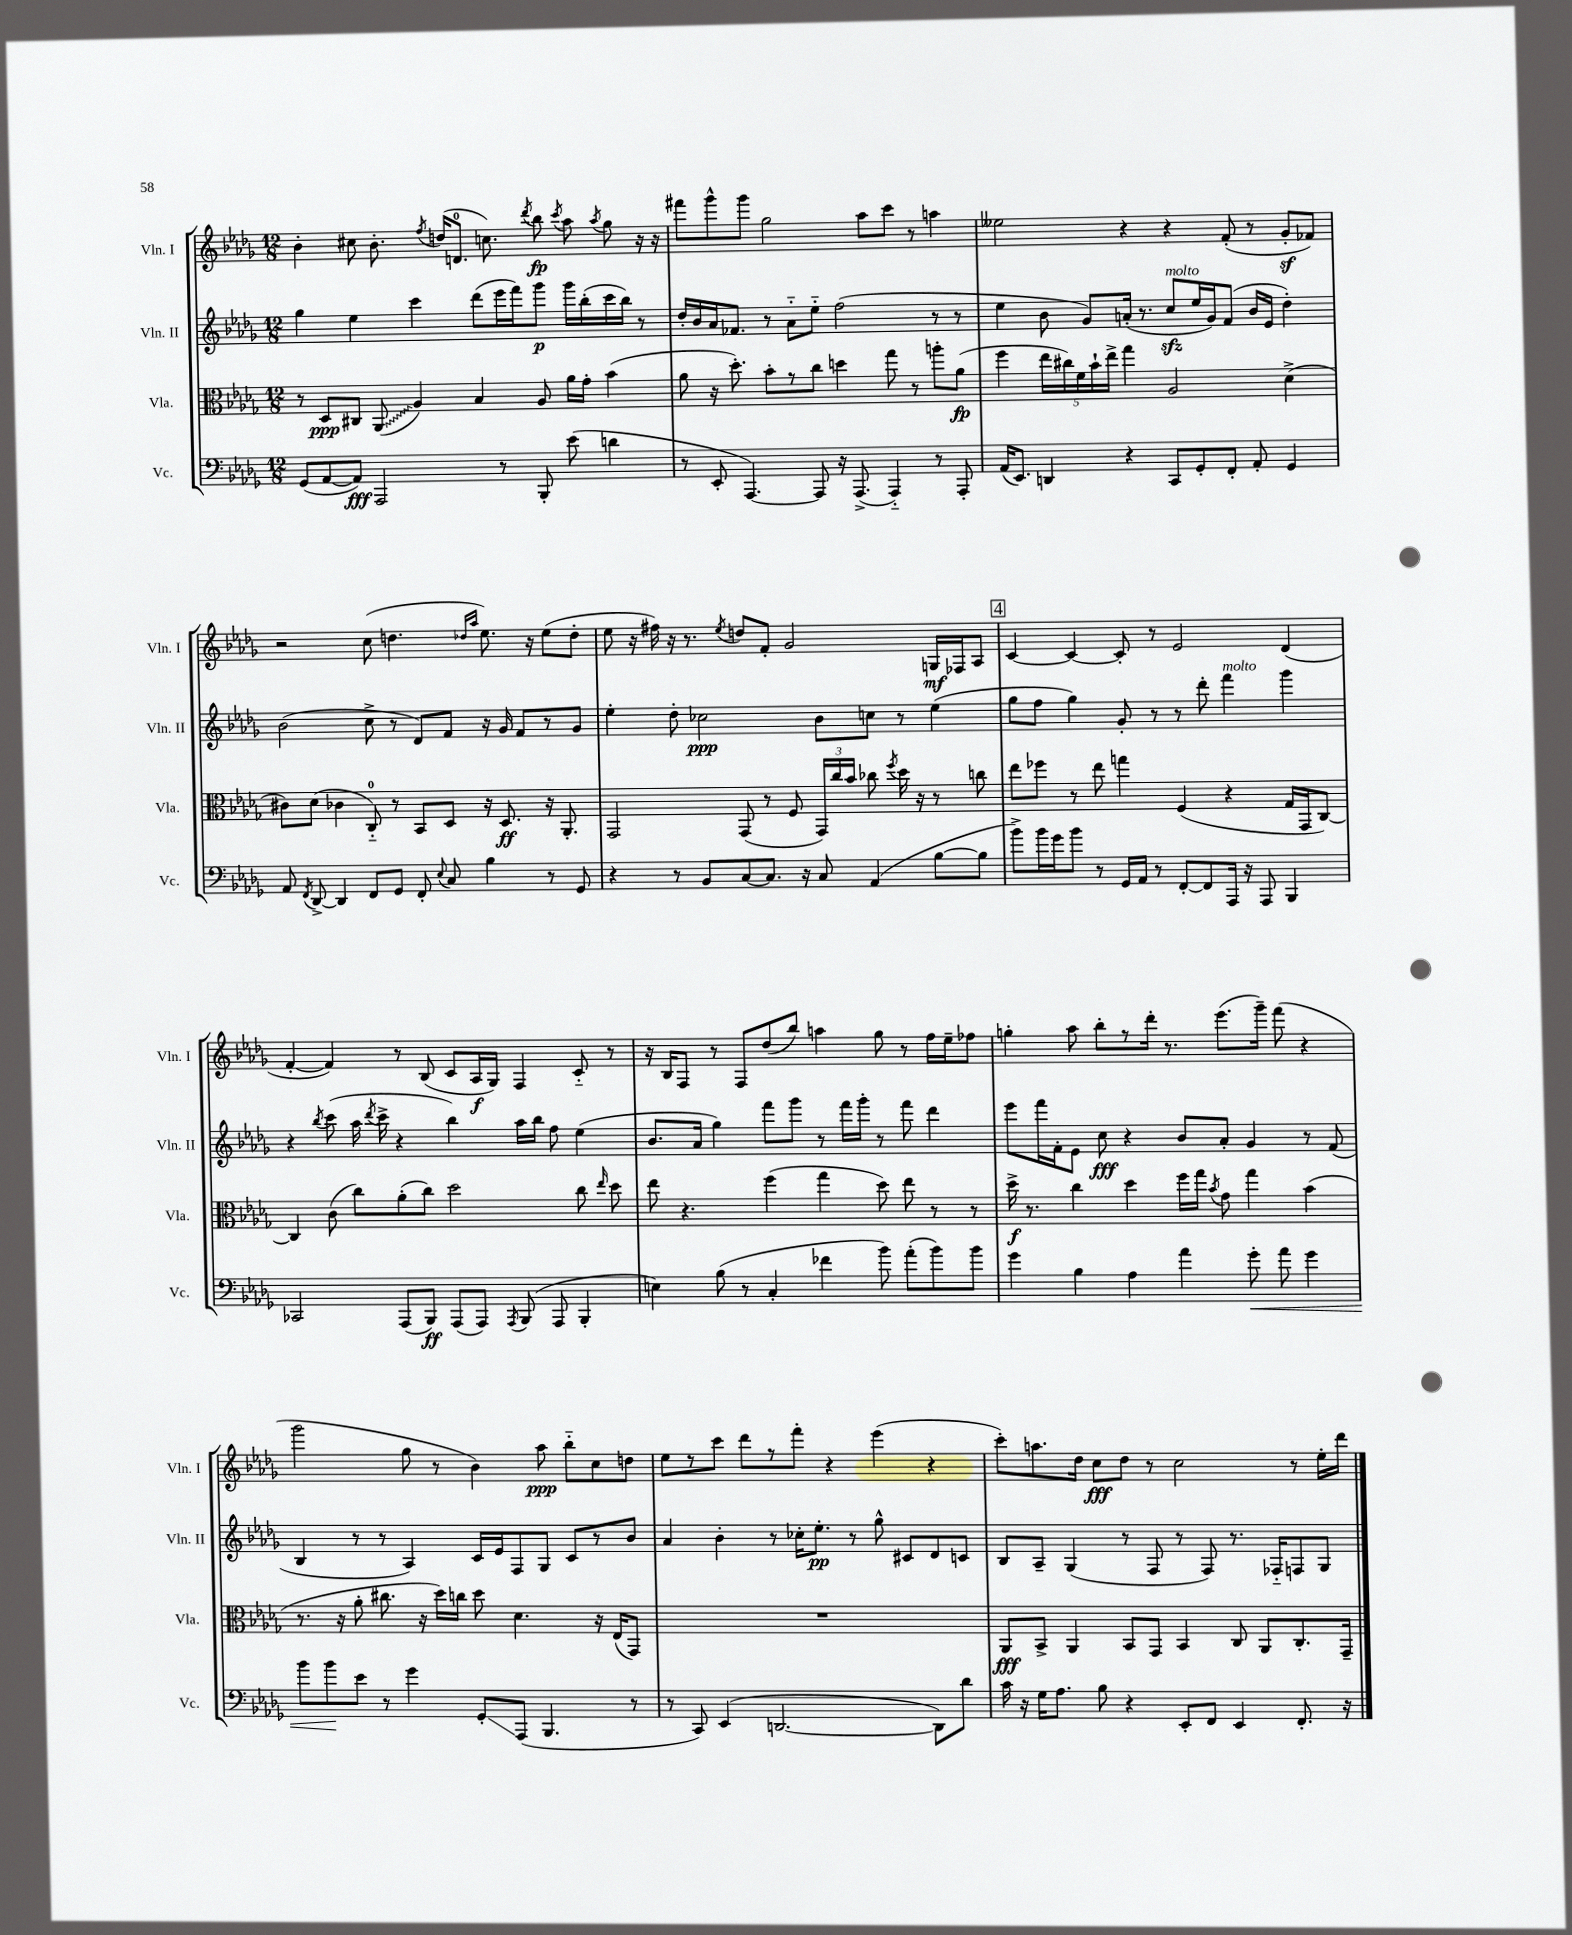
<<
\new StaffGroup <<
\new Staff = "s0" \with { instrumentName = "Vln. I" shortInstrumentName = "Vln. I" } {
    \clef treble \key des \major \numericTimeSignature \time 12/8
    \autoBeamOff bes'4-. cis''8 bes'8.-. \acciaccatura { f''8 } d''16[( d'8.]-0 c''8.) \acciaccatura { des'''8 } bes''8\fp \acciaccatura { c'''8 } aes''8 \acciaccatura { aes''8 } ges''8 r16 r16 |
    fis'''8[ ges'''8-^ ges'''8] ges''2 aes''8[ c'''8] r8 a''4 |
    eeses''2 r4 r4 f'8-.( r8 ges'8[-.\sf fes'8]) |
    r2 c''8( d''4. \grace { des''16[ aes''16] } ees''8.) r16 ees''8[( des''8]-. |
    ees''8 r16 fis''16) r16 r8. \acciaccatura { ees''8 } d''8[ f'8]-. ges'2 g16[\mf fes16 aes8] |
    \mark \markup { \box "4" } c'4~ c'4~ c'8-. r8 ees'2 des'4( |
    f'4~-. f'4) r8 bes8( c'8[ aes16\f ges16]) f4 c'8-_ r8 |
    r16 bes16[ f8] r8 f8[ des''8( bes''8]) a''4 ges''8 r8 f''16[ ees''16-- fes''8] |
    g''4-. aes''8 bes''8[-. r8 des'''16]-. r8. ees'''8.[( ges'''16]--) f'''8( r4 |
    ges'''2 ges''8 r8 bes'4) aes''8\ppp bes''8[-_ c''8 d''8] |
    ees''8[ r8 c'''8] des'''8[ r8 f'''8]-. r4 ees'''4( r4 |
    c'''8[-.) a''8. des''16] c''8[\fff des''8] r8 c''2 r8 ees''16[-. des'''16] \bar "|." |
}
\new Staff = "s1" \with { instrumentName = "Vln. II" shortInstrumentName = "Vln. II" } {
    \clef treble \key des \major \numericTimeSignature \time 12/8
    \autoBeamOff ges''4 ees''4 c'''4 des'''8[( ees'''16 f'''16) ges'''8]\p ges'''16[ bes''16-.( c'''16 bes''16]) r8 |
    des''16[-. bes'16 aes'16 fes'8.] r8 aes'8[-_ ees''8]-_ f''2( r8 r8 |
    ees''4 bes'8 ges'8[) a'16]-.( r8. c''8[\sfz^\markup { \italic "molto" } ees''16 ges'16) f'8]( bes'16[ ees'16] des''4-.) |
    bes'2( c''8-> r8 des'8[) f'8] r16 ges'16 f'8[ r8 ges'8] |
    ees''4-. des''8-. ces''2\ppp bes'8[ c''8] r8 ees''4( |
    \mark \markup { \box "4" } ges''8[ f''8] ges''4) ges'8-. r8 r8 des'''8-. f'''4^\markup { \italic "molto" } ges'''4 |
    r4 \acciaccatura { bes''8 } c'''8( aes''16 \acciaccatura { des'''8 } c'''16-> r4 bes''4) aes''16[ bes''16] f''8 ees''4( |
    bes'8.[ aes'16] ges''4) f'''8[ ges'''8] r8 f'''16[ ges'''16]-. r8 f'''8 des'''4 |
    ees'''8[ f'''16 f'16-. ees'8] c''8\fff r4 bes'8[ aes'8]-. ges'4 r8 f'8( |
    bes4 r8 r8 aes4) c'16[ ees'16 f8 ges8] c'8[ r8 bes'8] |
    aes'4 bes'4-. r8 ces''16[-. ees''8.]-.\pp r8 ges''8-^ cis'8[ des'8 c'8] |
    bes8[ aes8]-- ges4( r8 f8 r8 f8) r8. fes16[-_ f8 ges8] \bar "|." |
}
\new Staff = "s2" \with { instrumentName = "Vla." shortInstrumentName = "Vla." } {
    \clef alto \key des \major \numericTimeSignature \time 12/8
    \autoBeamOff r8 des8[\ppp cis8] \once \override Glissando.style = #'zigzag aes,8\glissando( aes4) bes4 aes8 aes'16[ ges'16]-. bes'4( |
    aes'8 r16 des''8.-.) bes'8[-. r8 c''8] d''4 ges''8 r8 a''8[-. aes'8]\fp( |
    f''4 \tuplet 5/4 { ees''16[ cis''16) f'16 bes'16-! ees''16]-> } ges''4 aes2 des'4->( |
    cis'8[) des'8]( ces'4 c8-0-_) r8 bes,8[ des8] r16 des8.\ff r16 aes,8.-. |
    ges,2 ges,8( r8 f8 \tuplet 3/2 { ges,16[) c''16 bes'16] } ces''8 \acciaccatura { f''8 } des''16 r16 r8 c''8 |
    \mark \markup { \box "4" } ees''8[ fes''8] r8 ees''8 g''4 f4( r4 ges16[ ges,16 c8]~) |
    c4 c'8( c''8[) aes'8-.( c''8]) des''2 c''8 \grace { ees''16 } des''8 |
    ees''8 r4. f''4( ges''4 des''8) ees''8 r8 r8 |
    des''16->\f r8. c''4 des''4 f''16[ ges''16] \acciaccatura { bes'8 } ges'8 ges''4 bes'4( |
    r8. r16 aes'8-. cis''8. r16 des''16[) c''16] des''8 des'4. r16 ees16[( ges,8]) |
    R1. |
    aes,8[\fff bes,8]-> aes,4 bes,8[ ges,8] bes,4 c8 aes,8[ c8.-. ges,16]-- \bar "|." |
}
\new Staff = "s3" \with { instrumentName = "Vc." shortInstrumentName = "Vc." } {
    \clef bass \key des \major \numericTimeSignature \time 12/8
    \autoBeamOff ges,8[( aes,8~ aes,8]\fff) aes,,2 r8 bes,,8-. ees'8( d'4 |
    r8 ees,8-. aes,,4.~) aes,,8 r16 aes,,8.->( aes,,4-_) r8 aes,,8-. |
    aes,16[( ees,8.]) d,4 r4 c,8[ ges,8-. f,8]-. aes,8-. ges,4 |
    aes,8 \acciaccatura { f,8 } des,8~-> des,4 f,8[ ges,8] f,8-. \appoggiatura { ees8 } c8 bes4 r8 ges,8 |
    r4 r8 bes,8[ c8~ c8.] r16 c8 aes,4( bes8[~ bes8] |
    \mark \markup { \box "4" } bes'8[->) bes'16 ges'16 bes'8] r8 ges,16[ aes,16] r8 f,8[~-. f,8 aes,,16] r16 aes,,8 bes,,4 |
    ces,2 aes,,8[( bes,,8]\ff) aes,,8[( aes,,8]) \acciaccatura { aes,,8 } bes,,8( aes,,8 bes,,4-. |
    e4) bes8( r8 c4-. fes'4 bes'8) aes'8[-.( bes'8) bes'8] |
    ges'4 bes4 aes4 aes'4 ges'8-.\< aes'8 ges'4 |
    bes'8[ bes'8\! ees'8] r8 ges'4 ges,8[-.\glissando aes,,8]( bes,,4. r8 |
    r8 c,8) ees,4( d,2.~ d,8[) des'8] |
    c'16 r16 ges16[ aes8.] bes8 r4 ees,8[-. f,8] ees,4 f,8.-. r16 \bar "|." |
}
>>
>>
\layout { \context { \Score \remove "Bar_number_engraver" } }
